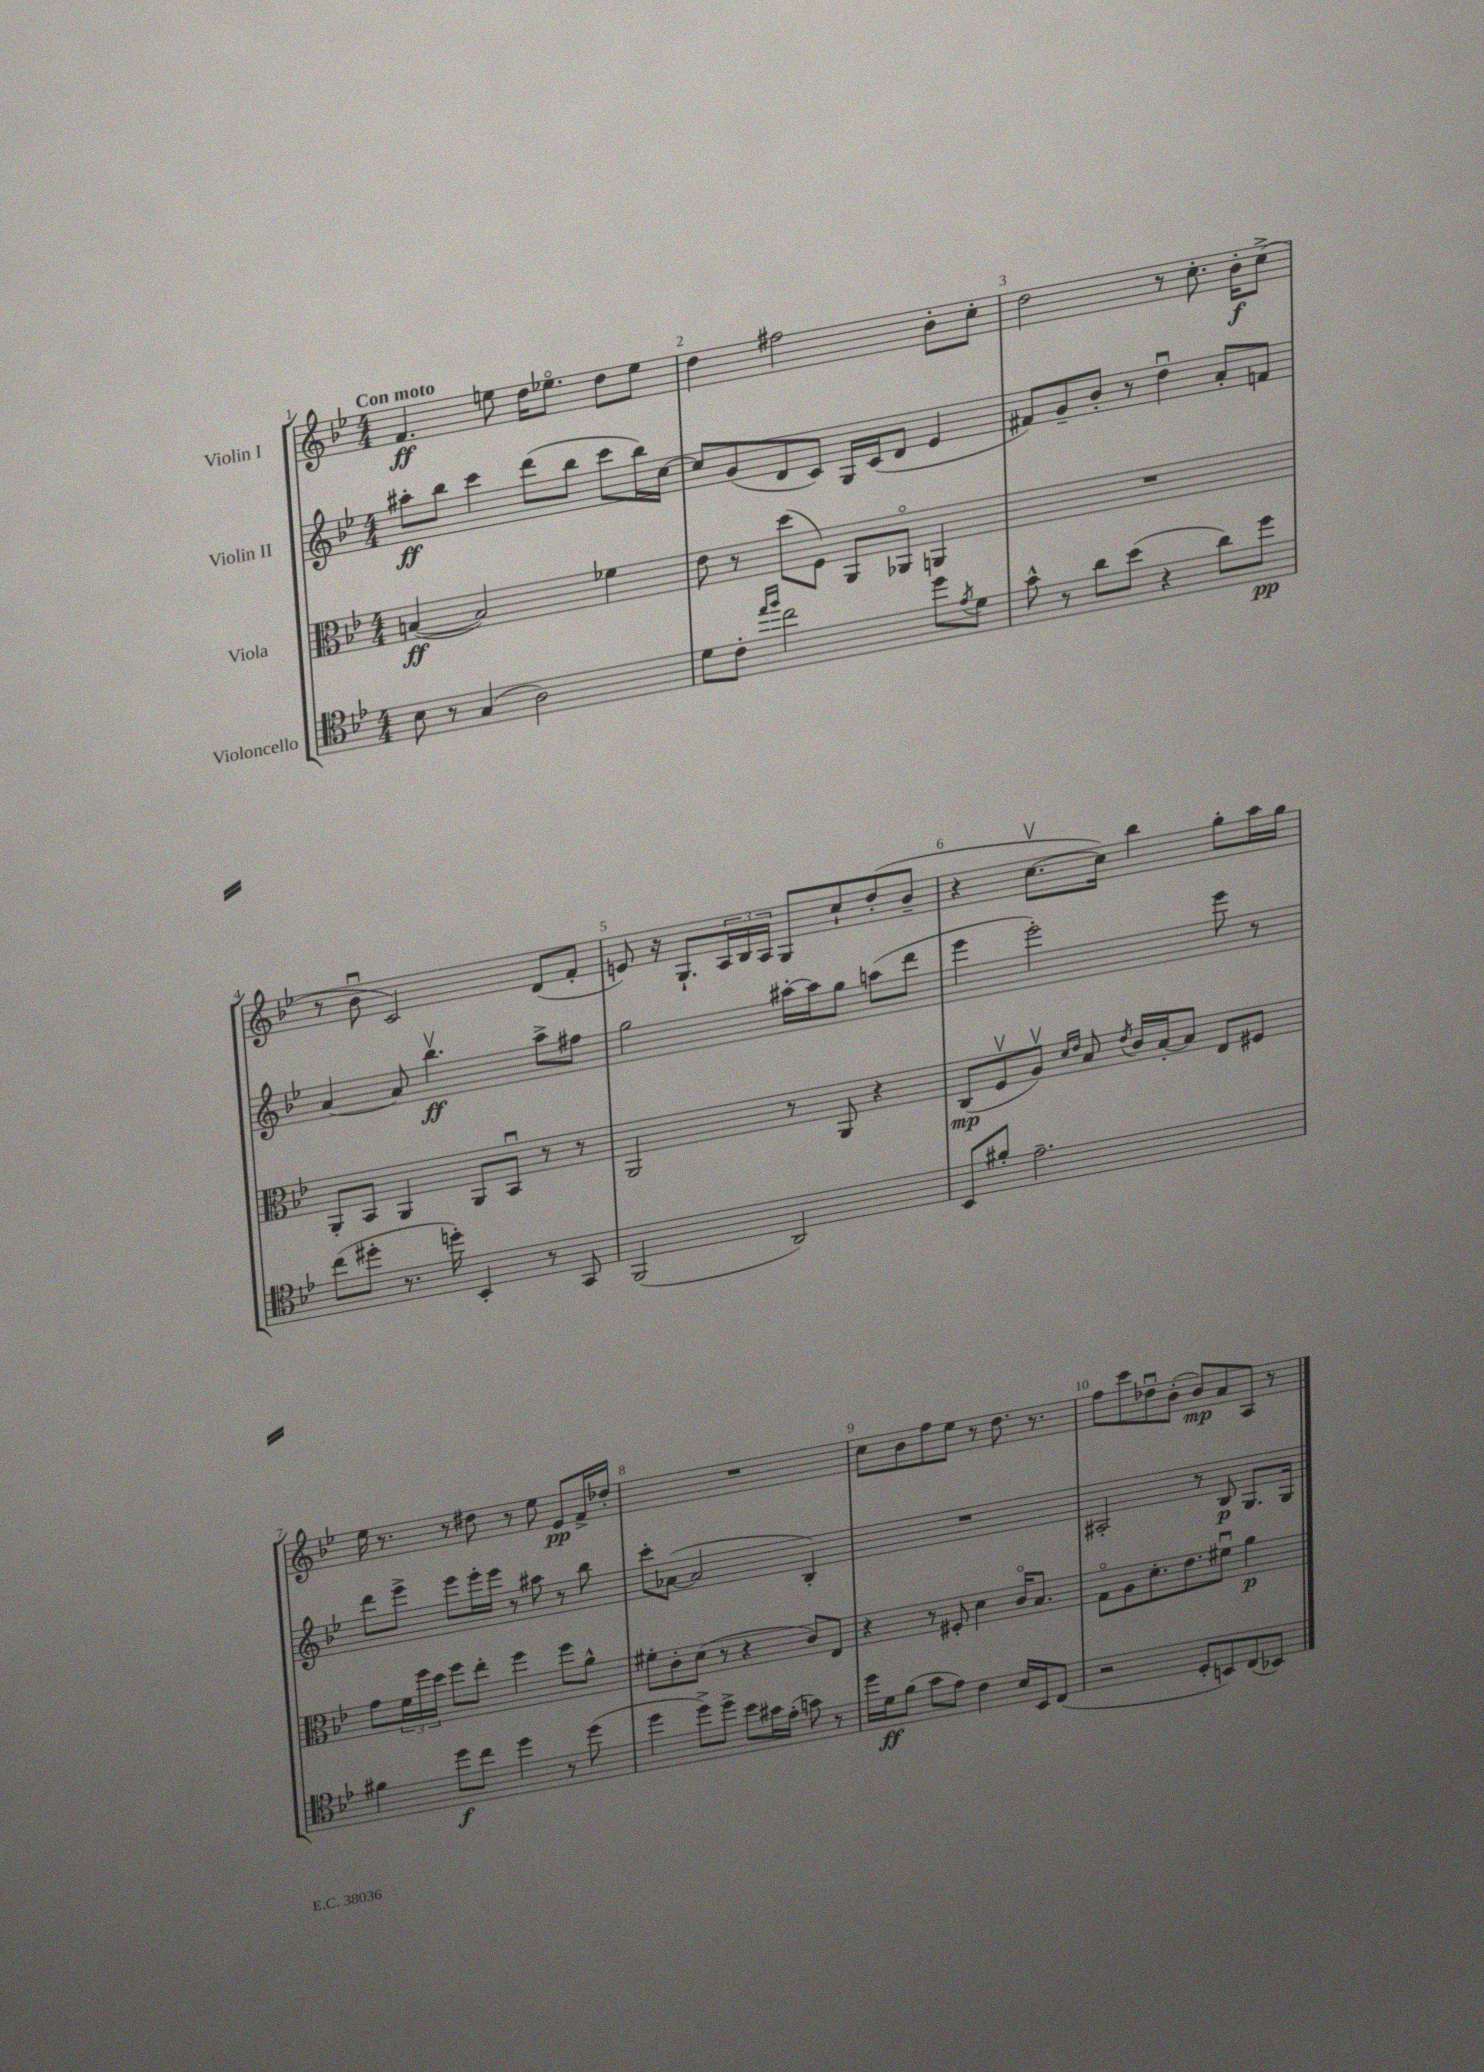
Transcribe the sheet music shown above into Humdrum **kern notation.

**kern	**kern	**kern	**kern
*staff4	*staff3	*staff2	*staff1
*clefC4	*clefC3	*clefG2	*clefG2
*k[b-e-]	*k[b-e-]	*k[b-e-]	*k[b-e-]
*M4/4	*M4/4	*M4/4	*M4/4
8B-	([4B	8aa#'	4.f
8r	.	8bb-	.
(4G	2B])	4ccc	.
.	.	.	8ee
2A)	.	(8ddd	16dd
.	.	.	8.ee-o
.	.	8bb-	.
.	4f-	8ccc	8dd
.	.	16bb-)	8ee-
.	.	[16cc	.
=	=	=	=
8d	8e-	8cc]	4dd
8c'	8r	(8g	.
16qqee-	.	.	.
16qqff	.	.	.
2cc	(8dd	8d	2ff#
.	8F)	8c)	.
.	8AA	16G	.
.	.	(16c	.
.	8AA-o	8d	.
8dd	4AA	4e-	8b-'
8qe-	.	.	.
8d	.	.	8cc'
=	=	=	=
8g^^	1r	8f#)	2dd
8r	.	8g~	.
8a	.	8b-'	.
(8b-	.	8r	.
4r	.	4ddu	8r
.	.	.	8.cc'
8a)	.	8a'	.
.	.	.	16b-'
8dd	.	8f	(8cc^
=	=	=	=
(8cc	8AA'	[4a	8r
8dd#'	8BB-	.	8b-u
8.r	4AA	8a]	2c)
.	.	4.bb-v	.
16dd')	.	.	.
4BB-'	8AA	.	.
.	8BB-u	.	.
8r	8r	8aa^	(8d
8GG	8r	8ff#	8f'
=	=	=	=
(2FF	2AA	2gg	8e)
.	.	.	16r
.	.	.	8.G`
.	.	.	24A
.	.	.	24B-
.	.	.	24A
2AA)	8r	[16aa#'	8G
.	.	16aa#]	.
.	8AA	8gg	8cc`
.	4r	(8aa	(8dd'
.	.	8ddd	8b-~
=	=	=	=
8BB-	(8C	4eee-	4r
8f#'	8Fv	.	.
2.e-~	8Av)	2eee-')	[8.ccv
.	16qqd	.	.
.	16qqe-	.	.
.	8B-	.	.
.	.	.	16cc])
.	8qe-	.	.
.	16c	.	4bb-
.	[16B-'	.	.
.	8B-]	.	.
.	8E-	8eee-	8gg'
.	8F#	8r	16aa
.	.	.	16gg
=	=	=	=
4f#	8g	8ddd	16ee-
.	.	.	8.r
.	24f	8eee-^	.
.	24ff	.	.
.	24dd	.	.
8dd	8ff	8eee-	8r
8cc	8ee-'	16eee-'	8dd#
.	.	16eee-	.
4dd	4ff	8r	8r
.	.	8aa#	8ee-
8r	8ff	8r	8e-
(8dd	8a^^	8bb-	16f^
.	.	.	16dd-'
=	=	=	=
4dd	8f#'	8ccc'	1r
.	8c'	([8a-	.
8dd^)	(8d	2a-]	.
8dd^	8r	.	.
8b-	4r	.	.
16g#	.	.	.
(16e-'	.	.	.
8g)	8c)	4B-')	.
8r	8E-	.	.
=	=	=	=
16dd	4r	1r	8cc
16d	.	.	.
(8f	.	.	8b-
8g	8r	.	8ff
8e-)	8F#'	.	8ee-
4c	4d	.	8r
.	.	.	8.dd
16B-	16co	.	.
16BB-	8.B-	.	8.r
(8C	.	.	.
=	=	=	=
2r	8Go	2A#'	8ff
.	8A	.	8ccc
.	8.d'	.	8dd-u
.	.	.	(8b-'
.	8.e-	.	.
8D'	.	8r	8b-)
8BB)	8f#u	8B-	8a
(8C	4a	8.G	8A
8BB-)	.	.	8r
.	.	16G	.
==	==	==	==
*-	*-	*-	*-
